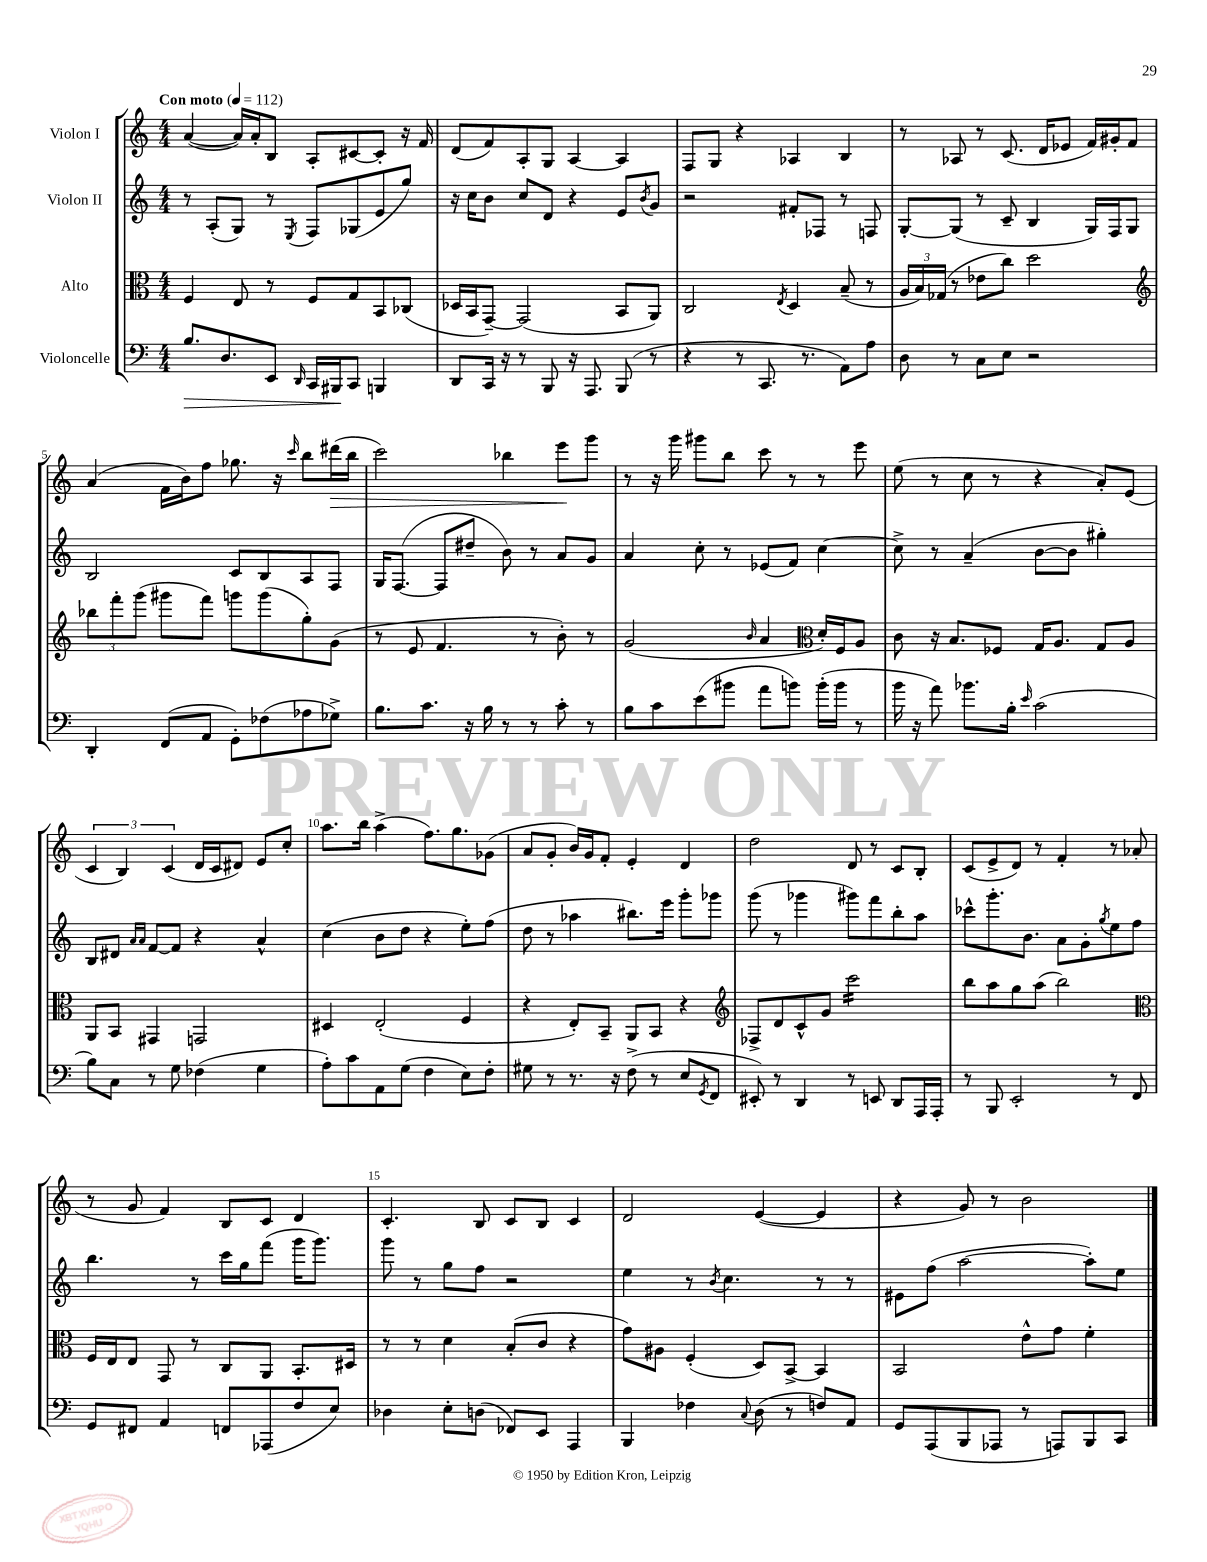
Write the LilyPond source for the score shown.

<<
\new StaffGroup <<
\new Staff = "s0" \with { instrumentName = "Violon I" } {
    \clef treble \key c \major \numericTimeSignature \time 4/4 \tempo "Con moto" 4 = 112
    a'4~( a'16) a'16-. b8 a8-. cis'8~ cis'8-. r16 f'16 |
    d'8( f'8) a8-. g8 a4~ a4 |
    f8 g8 r4 aes4 b4 |
    r8 aes8 r8 c'8.( d'16 ees'8 f'16) gis'16-. f'8 |
    a'4( f'16 b'16) f''8 ges''8. r16 \grace { c'''16 } b''8 dis'''16\>( b''16 |
    c'''2) bes''4 e'''8\! g'''8 |
    r8 r16 g'''16 gis'''8 b''8 c'''8 r8 r8 e'''8 |
    e''8( r8 c''8 r8 r4 a'8-.) e'8( |
    \tuplet 3/2 { c'4 b4) c'4( } d'16 c'16 dis'8) e'8 c''8-. |
    a''8. b''16 a''4->( f''8.) g''8. ges'8( |
    a'8 g'8-. b'16) g'16 f'8-. e'4-. d'4 |
    d''2 d'8 r8 c'8 b8-. |
    c'8( e'8-> d'8) r8 f'4-. r8 aes'8( |
    r8 g'8 f'4) b8 c'8 d'4 |
    c'4.-. b8 c'8 b8 c'4 |
    d'2 e'4~( e'4 |
    r4 g'8) r8 b'2 \bar "|." |
}
\new Staff = "s1" \with { instrumentName = "Violon II" } {
    \clef treble \key c \major \numericTimeSignature \time 4/4
    r8 a8-.( g8) r8 \acciaccatura { e8 } f8 ges8( e'8 g''8) |
    r16 c''16 b'8 c''8 d'8 r4 e'8 \acciaccatura { b'8 } g'8 |
    r2 fis'8-. fes8 r8 f8 |
    g8~-. g8( r8 c'8-- b4 g16) f16 g8 |
    b2 c'8 b8 a8 f8 |
    g16 f8.~( f8 dis''8-- b'8) r8 a'8 g'8 |
    a'4 c''8-. r8 ees'8( f'8) c''4~ |
    c''8-> r8 a'4--( b'8~ b'8 gis''4-.) |
    b8 dis'8 \grace { a'16 a'16 } f'8~ f'8 r4 a'4-^ |
    c''4( b'8 d''8 r4 e''8-.) f''8( |
    d''8 r8 aes''4 bis''8.) e'''16 g'''8-. ges'''8 |
    g'''8( r8 ges'''4 gis'''8) f'''8 b''8-. a''8 |
    ces'''8-^ g'''8.-. b'8. a'8 g'8-. \acciaccatura { g''8 } e''8 f''8 |
    b''4. r8 c'''16 g''16 f'''8( g'''16 g'''8.) |
    g'''8 r8 g''8 f''8 r2 |
    e''4 r8 \acciaccatura { b'8 } c''4. r8 r8 |
    eis'8 f''8( a''2~ a''8-.) e''8 \bar "|." |
}
\new Staff = "s2" \with { instrumentName = "Alto" } {
    \clef alto \key c \major \numericTimeSignature \time 4/4
    f4 e8 r8 f8 g8 b,8 ces8( |
    des16 b,16 g,8~--) g,2( b,8 a,8) |
    c2 \acciaccatura { e8 } d4 b8--( r8 |
    \tuplet 3/2 { a16 b16) ges16( } r8 ees'8 c''8) d''2 |
    \clef treble \tuplet 3/2 { bes''8 f'''8-. g'''8( } gis'''8 f'''8) g'''8 g'''8( g''8-.) g'8( |
    r8 e'8 f'4. r8 b'8-.) r8 |
    g'2( \grace { b'16 } a'4 \clef alto d'16-.) f16 a8 |
    c'8 r16 b8. fes8 g16 a8. g8 a8 |
    a,8 b,8 gis,4 g,2 |
    dis4 e2-.( f4 |
    r4 e8-.) b,8-- a,8 b,8 r4 |
    \clef treble fes8-> d'8 c'8-^ g'8 c'''2:16 |
    b''8 a''8 g''8 a''8( b''2) |
    \clef alto f16 e16 e8 g,8 r8 c8 a,8 b,8.-. dis16 |
    r8 r8 d'4 b8-.( c'8 r4 |
    g'8) ais8 f4-.( d8) b,8~-> b,4 |
    b,2 e'8-^ g'8 f'4-. \bar "|." |
}
\new Staff = "s3" \with { instrumentName = "Violoncelle" } {
    \clef bass \key c \major \numericTimeSignature \time 4/4
    b8.\> d8. e,8 \grace { d,16 } c,16 bis,,16\! c,8 b,,4 |
    d,8 c,16 r16 r8 b,,8 r16 a,,8. b,,8( r8 |
    r4 r8 c,8. r8. a,8) a8 |
    d8 r8 c8 e8 r2 |
    d,4-. f,8( a,8 g,8-.) fes8( aes8 ges8->) |
    b8. c'8. r16 b16 r8 r8 c'8-. r8 |
    b8 c'8 e'8( bis'8 a'8 b'8) b'16-.( b'16 r8 |
    b'16 r16 a'8) bes'8. b16-. \grace { e'16 } c'2( |
    b8) c8 r8 g8 fes4( g4 |
    a8-.) c'8 a,8 g8( f4 e8) f8-. |
    gis8 r8 r8. r16 f8->( r8 e8 \acciaccatura { g,8 } f,8 |
    eis,8-.) r8 d,4 r8 e,8 d,8 a,,16 a,,16-. |
    r8 b,,8 e,2-. r8 f,8 |
    g,8 fis,8 a,4 f,8 aes,,8( f8 e8) |
    des4 e8-. d8( fes,8) e,8 a,,4 |
    b,,4 fes4 \appoggiatura { c8 } d8( r8 f8) a,8 |
    g,8 a,,8( b,,8 aes,,8 r8 a,,8) b,,8 c,8 \bar "|." |
}
>>
>>
\layout { \context { \Score \override BarNumber.break-visibility = ##(#f #t #t) barNumberVisibility = #(every-nth-bar-number-visible 5) } }
